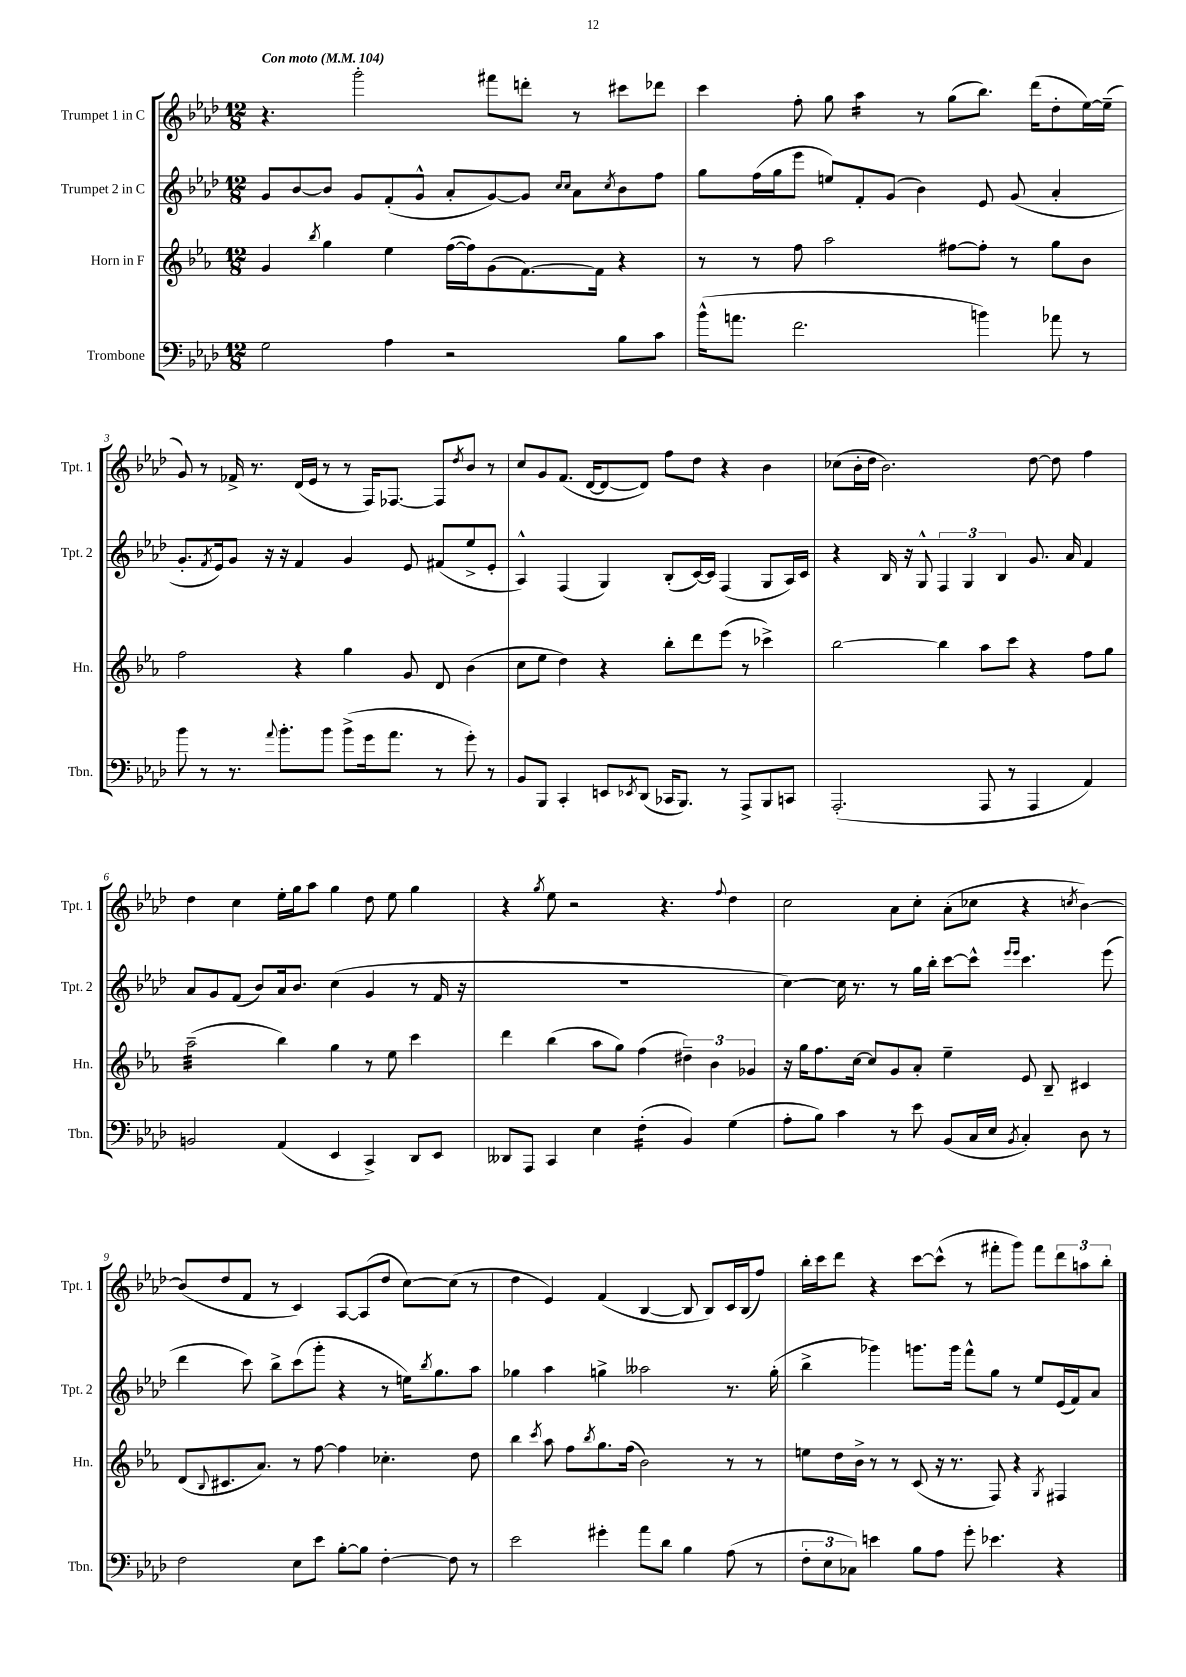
<<
\new StaffGroup <<
\new Staff = "s0" \with { instrumentName = "Trumpet 1 in C" shortInstrumentName = "Tpt. 1" } {
    \clef treble \key aes \major \numericTimeSignature \time 12/8 \tempo "Con moto" 4 = 104
    r4. g'''2-. fis'''8 d'''8-. r8 cis'''8 des'''8 |
    c'''4 f''8-. g''8 aes''4:16 r8 g''8( bes''8.) des'''16( des''8-. ees''16~) ees''16--( |
    g'8) r8 fes'16-> r8. des'16( ees'16 r8 r8 f16) fes8.~ fes8 \acciaccatura { des''8 } bes'8 r8 |
    c''8 g'8 f'8.( des'16~ des'8~ des'8) f''8 des''8 r4 bes'4 |
    ces''8( bes'16-. des''16 bes'2.) des''8~ des''8 f''4 |
    des''4 c''4 ees''16-. g''16 aes''8 g''4 des''8 ees''8 g''4 |
    r4 \acciaccatura { g''8 } ees''8 r2 r4. \appoggiatura { f''8 } des''4 |
    c''2 aes'8 c''8-. aes'8-.( ces''8 r4 \acciaccatura { c''8 } bes'4~) |
    bes'8( des''8 f'8 r8 c'4) aes8~ aes8( des''8 c''8~) c''8( r8 |
    des''4 ees'4) f'4( bes4~ bes8 bes8) c'16 bes16( f''8) |
    bes''16-. c'''16 des'''8 r4 c'''8~ c'''8-^( r8 fis'''8-. g'''8) fis'''8 \tuplet 3/2 { des'''8 a''8 bes''8-. } \bar "|." |
}
\new Staff = "s1" \with { instrumentName = "Trumpet 2 in C" shortInstrumentName = "Tpt. 2" } {
    \clef treble \key aes \major \numericTimeSignature \time 12/8
    g'8 bes'8~ bes'8 g'8 f'8-.( g'8-^ aes'8-. g'8~) g'8 \grace { c''16 c''16 } aes'8 \acciaccatura { c''8 } bes'8 f''8 |
    g''8 f''16( g''16 ees'''8 e''8) f'8-. g'8( bes'4) ees'8 g'8( aes'4-. |
    g'8.-. \acciaccatura { f'8 } ees'16) g'8 r16 r16 f'4 g'4 ees'8 fis'8( ees''8-> ees'8-. |
    aes4-^) f4( g4) bes8-.( c'16~) c'16 f4( g8 aes16) c'16 |
    r4 bes16 r16 g8-^ \tuplet 3/2 { f4 g4 bes4 } g'8. aes'16 f'4 |
    aes'8 g'8 f'8( bes'8) aes'16 bes'8. c''4( g'4 r8 f'16 r16 |
    R1. |
    c''4~) c''16 r8. r8 g''16 bes''16-. c'''8~ c'''8-^ \grace { ees'''16 ees'''16 } c'''4. ees'''8( |
    des'''4 c'''8) bes''8-> c'''8( g'''8-. r4 r8 e''16) \acciaccatura { bes''8 } g''8. aes''8 |
    ges''4 aes''4 g''4-> aeses''2 r8. g''16-.( |
    bes''4-> ges'''4) g'''8. g'''16 f'''8-^ g''8 r8 ees''8 ees'16( f'16) aes'8 \bar "|." |
}
\new Staff = "s2" \with { instrumentName = "Horn in F" shortInstrumentName = "Hn." } {
    \clef treble \key ees \major \numericTimeSignature \time 12/8
    g'4 \acciaccatura { bes''8 } g''4 ees''4 f''16~( f''16) g'8( f'8.~) f'16 r4 |
    r8 r8 f''8 aes''2 fis''8~ fis''8-. r8 g''8 bes'8 |
    f''2 r4 g''4 g'8 d'8 bes'4( |
    c''8 ees''8 d''4) r4 bes''8-. d'''8 ees'''8( r8 ces'''4->) |
    bes''2~ bes''4 aes''8 c'''8 r4 f''8 g''8 |
    aes''2:32--( bes''4) g''4 r8 ees''8 c'''4 |
    d'''4 bes''4( aes''8 g''8) f''4( \tuplet 3/2 { dis''4--) bes'4 ges'4 } |
    r16 g''16 f''8. c''16~ c''8 g'8 aes'8-. ees''4-- ees'8 bes8-- cis'4 |
    d'8( \appoggiatura { bes8 } cis'8. aes'8.) r8 f''8~ f''4 ces''4.-. d''8 |
    bes''4 \acciaccatura { c'''8 } aes''8 f''8 \acciaccatura { bes''8 } g''8. f''16( bes'2) r8 r8 |
    e''8 d''16 bes'16-> r8 r8 c'8( r16 r8. f8) r4 \acciaccatura { g8 } fis4 \bar "|." |
}
\new Staff = "s3" \with { instrumentName = "Trombone" shortInstrumentName = "Tbn." } {
    \clef bass \key aes \major \numericTimeSignature \time 12/8
    g2 aes4 r2 bes8 c'8 |
    bes'16-^( a'8. f'2. b'4) aes'8 r8 |
    bes'8 r8 r8. \appoggiatura { aes'8 } bes'8.-. bes'8 bes'8->( g'16 aes'8. r8 g'8-.) r8 |
    bes,8 bes,,8 c,4-. e,8 \acciaccatura { ees,8 } des,8( ces,16 bes,,8.) r8 aes,,8-> bes,,8 c,8 |
    aes,,2.-.( aes,,8 r8 aes,,4 aes,4) |
    b,2 aes,4( ees,4 c,4->) des,8 ees,8 |
    deses,8 aes,,8 c,4 ees4 f4:16-.( bes,4) g4( |
    aes8-. bes8) c'4 r8 ees'8 bes,8( c16 ees16 \acciaccatura { bes,8 } c4-.) des8 r8 |
    f2 ees8 ees'8 bes8~-. bes8 f4~-. f8 r8 |
    ees'2 gis'4-. aes'8 des'8 bes4 aes8( r8 |
    \tuplet 3/2 { f8-. ees8 ces8) } e'4 bes8 aes8 g'8-. ees'4. r4 \bar "|." |
}
>>
>>
